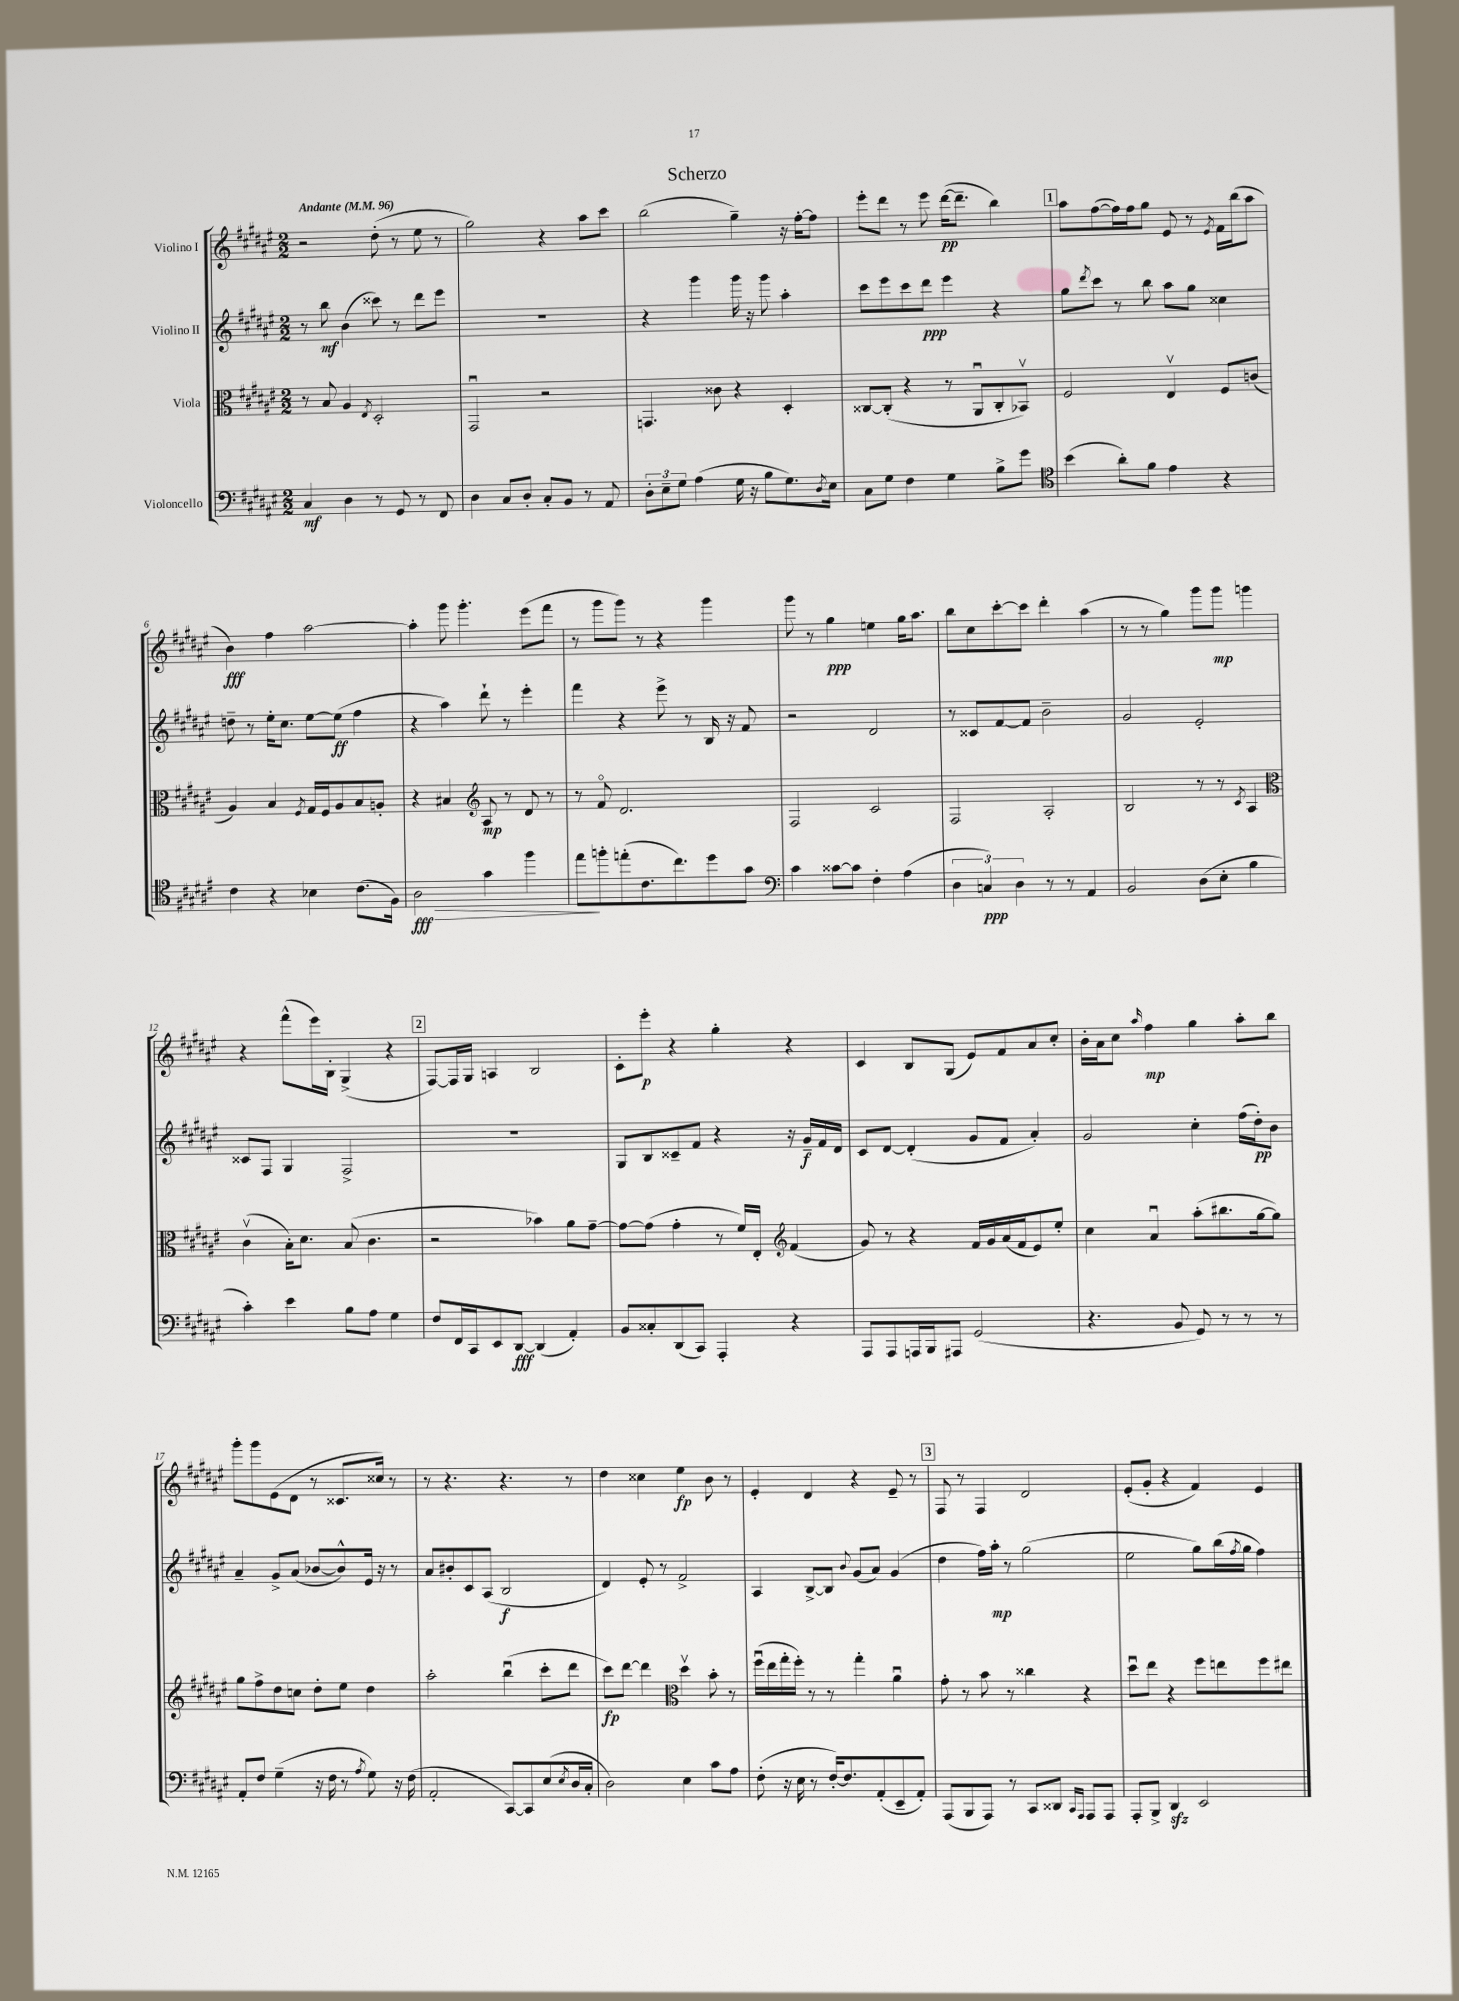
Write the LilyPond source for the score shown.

\header { title = "Scherzo" }
<<
\new StaffGroup <<
\new Staff = "s0" \with { instrumentName = "Violino I" } {
    \clef treble \key fis \major \numericTimeSignature \time 2/2 \tempo "Andante" 4 = 96
    r2 dis''8-.( r8 eis''8 r8 |
    gis''2) r4 ais''8 cis'''8 |
    b''2( gis''4--) r16 fis''16~-. fis''8 |
    eis'''8-. dis'''8 r8 eis'''8 dis'''16~\pp( dis'''8.-- b''4) |
    \mark \markup { \box "1" } ais''8 fis''8~( fis''16) fis''16 gis''8 eis'8 r8 \acciaccatura { eis'8 } fis'16 b''16( ais''8 |
    b'4\fff) fis''4 ais''2~ |
    ais''4-. gis'''8 gis'''4.-. eis'''8( fis'''8 |
    r8 gis'''8 gis'''8) r8 r4 gis'''4 |
    gis'''8 r8 gis''4\ppp e''4 gis''16 ais''8. |
    b''8 cis''8 cis'''8~-. cis'''8 dis'''4-. ais''4( |
    r8 r8 gis''4) gis'''8 gis'''8\mp g'''4 |
    r4 fis'''8-^( eis'''16) b16-. gis4->( r4 |
    \mark \markup { \box "2" } fis8~) fis16 gis16 a4 b2 |
    cis'8-. eis'''8-.\p r4 gis''4-. r4 |
    cis'4 b8 gis8( eis'8) fis'8 ais'8 cis''8-. |
    b'16-. ais'16 cis''8 \grace { ais''16 } fis''4\mp gis''4 ais''8-. b''8 |
    gis'''8-. gis'''8 eis'8( dis'8 r8 cisis'8. cisis''16) r8 |
    r8 r4. r4. r8 |
    dis''4 cisis''4 eis''4\fp b'8 r8 |
    eis'4-. dis'4 r4 eis'8-- r8 |
    \mark \markup { \box "3" } fis8 r8 fis4 dis'2 |
    eis'8-.( gis'8-. r4 fis'4) eis'4 \bar "|." |
}
\new Staff = "s1" \with { instrumentName = "Violino II" } {
    \clef treble \key fis \major \numericTimeSignature \time 2/2
    r8 b''8\mf b'4( cisis'''8) r8 dis'''8 eis'''8 |
    R1 |
    r4 gis'''4 gis'''16 r16 gis'''8 ais''4-. |
    cis'''8 eis'''8 cis'''8 dis'''8\ppp eis'''4 r4 |
    \mark \markup { \box "1" } gis''8 \acciaccatura { dis'''8 } cis'''8 r8 b''8 ais''8 gis''8 cisis''4 |
    d''8-- r8 eis''16-. cis''8. eis''8~ eis''8\ff( fis''4 |
    r4 ais''4) dis'''8-! r8 eis'''4-. |
    fis'''4 r4 eis'''8-> r8 b16 r16 fis'8 |
    r2 dis'2 |
    r8 cisis'8 fis'8~ fis'8 b'2-- |
    gis'2 eis'2-. |
    cisis'8 fis8 gis4 fis2-> |
    \mark \markup { \box "2" } R1 |
    gis8 b8 cisis'8-- fis'8 r4 r16 gis'16--\f fis'16 dis'16 |
    cis'8 dis'8~ dis'4-.( gis'8 fis'8 ais'4-.) |
    gis'2 cis''4-. fis''16( dis''16-.\pp) b'8 |
    ais'4-- gis'8-> ais'8( bes'8~ bes'8-^) eis'16 r16 r8 |
    ais'8 bis'8-. cis'8 ais8( b2\f |
    dis'4) eis'8-. r8 fis'2-> |
    ais4 b8~-> b8 \appoggiatura { b'8 } gis'8( ais'8) gis'4( |
    \mark \markup { \box "3" } dis''4 fis''16) ais''16-.\mp r8 gis''2( |
    eis''2 gis''8) b''16( \acciaccatura { fis''8 } gis''16 fis''4) \bar "|." |
}
\new Staff = "s2" \with { instrumentName = "Viola" } {
    \clef alto \key fis \major \numericTimeSignature \time 2/2
    r8 b8 ais4 \acciaccatura { eis8 } dis2-. |
    gis,2\downbow r2 |
    g,4. cisis'8 r4 dis4-. |
    cisis8~ cisis8-.( r4 r8 ais,8\downbow cisis8-. bes,8\upbow) |
    \mark \markup { \box "1" } fis2 eis4\upbow fis8 c'8( |
    ais4) b4 \acciaccatura { fis8 } gis16 fis16 ais8 b8 a8-. |
    r4 bis4 \clef treble ais8\mp r8 dis'8 r8 |
    r8 fis'8\flageolet dis'2. |
    fis2 cis'2 |
    fis2 ais2-. |
    b2 r8 r8 \acciaccatura { cis'8 } ais4 |
    \clef alto cis'4\upbow( b16-.) dis'8. b8( cis'4. |
    \mark \markup { \box "2" } r2 bes'4) ais'8 gis'8~-- |
    gis'8~ gis'8( gis'4-. r8 fis'16) eis16-. \clef treble fis'4( |
    gis'8) r8 r4 fis'16 gis'16 ais'16( fis'16 eis'8) eis''8-. |
    cis''4 ais'4\downbow ais''8-.( bis''8. gis''16~ gis''8) |
    gis''8 fis''8-> dis''8 c''8 dis''8-. eis''8 dis''4 |
    ais''2-. b''4\downbow( cis'''8-. dis'''8 |
    cis'''8\fp) dis'''8~ dis'''4 \clef alto dis''4\upbow b'8-. r8 |
    fis''16\downbow( eis''16 gis''16-. fis''16-.) r8 r8 gis''4-. ais'4\downbow |
    \mark \markup { \box "3" } gis'8-. r8 b'8 r8 cisis''4 r4 |
    dis''8\downbow eis''8 r4 fis''8 e''8 fis''8 eis''8 \bar "|." |
}
\new Staff = "s3" \with { instrumentName = "Violoncello" } {
    \clef bass \key fis \major \numericTimeSignature \time 2/2
    cis4\mf dis4 r8 gis,8 r8 fis,8 |
    dis4 cis8 dis8-. cis8-. b,8 r8 ais,8 |
    \tuplet 3/2 { dis8-. eis8-- gis8 } ais4( gis16 r16 b8 gis8.) \acciaccatura { dis8 } eis16 |
    cis8 gis8 fis4 gis4 b8-> gis'8 |
    \mark \markup { \box "1" } \clef tenor b'4( ais'8-.) fis'8 eis'4 r4 |
    cis'4 r4 bes4 cis'8.( fis16) |
    ais2\fff\> gis'4 fis''4 |
    eis''8\! f''8-. e''8-.( cis'8. cis''8.) dis''8 gis'8 |
    \clef bass cis'4 cisis'8~ cisis'8 fis4-. ais4( |
    \tuplet 3/2 { dis4 c4\ppp) dis4 } r8 r8 ais,4 |
    b,2 dis8( eis8-. b4 |
    cis'4-.) eis'4 b8 ais8 gis4 |
    \mark \markup { \box "2" } fis8 fis,16 cis,16 eis,8 dis,8~\fff dis,4( ais,4-.) |
    b,8 cisis8-. dis,8( cis,8) ais,,4-. r4 |
    ais,,8 ais,,8 a,,16 b,,16 ais,,8 gis,2( |
    r4. b,8 gis,8) r8 r8 r8 |
    ais,8-. fis8 gis4--( r16 fis16 r8 \acciaccatura { ais8 } gis8) r16 fis16( |
    ais,2-. cis,8~) cis,8 eis8( \acciaccatura { eis8 } dis16 cis16-. |
    dis2) eis4 cis'8 ais8 |
    fis8-.( r16 eis16 r8 fis16~-.) fis8. ais,8-.( eis,8-- ais,8-.) |
    \mark \markup { \box "3" } ais,,8( b,,8 ais,,8) r8 cis,8 disis,8 \grace { cis,16 ais,,16 } ais,,8 ais,,8 |
    ais,,8-. b,,8-> dis,4\sfz eis,2 \bar "|." |
}
>>
>>
